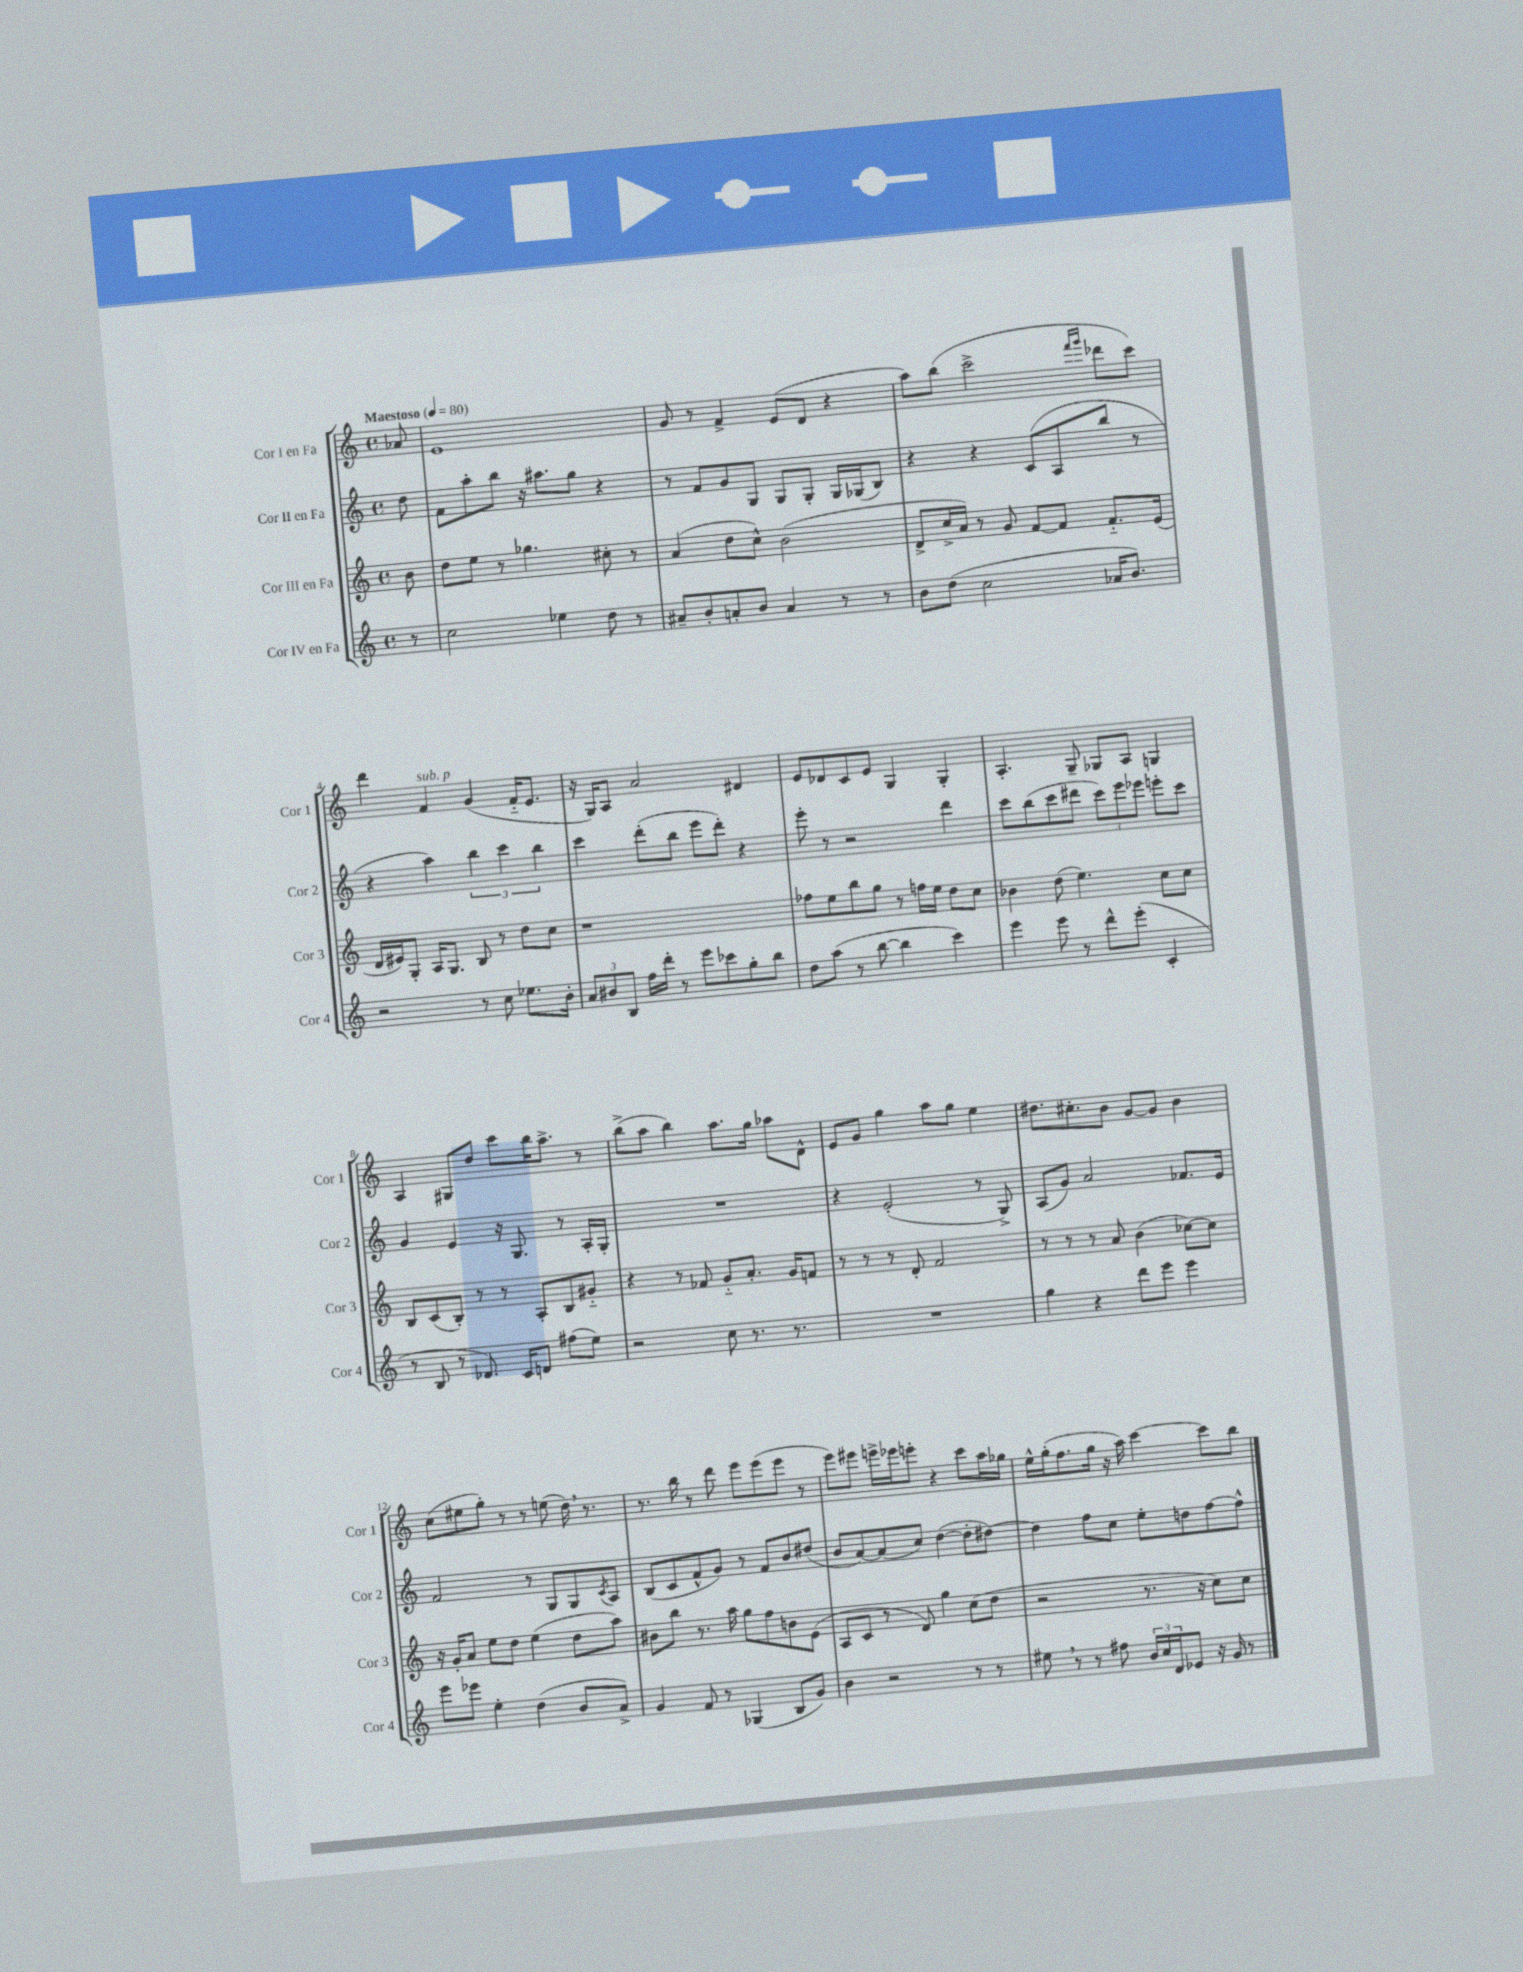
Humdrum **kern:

**kern	**kern	**kern	**kern
*staff4	*staff3	*staff2	*staff1
*clefG2	*clefG2	*clefG2	*clefG2
*k[]	*k[]	*k[]	*k[]
*M4/4	*M4/4	*M4/4	*M4/4
*met(c)	*met(c)	*met(c)	*met(c)
*MM80	*MM80	*MM80	*MM80
8r	8b	8dd	8a-
=	=	=	=
2cc	8dd	8f	1e
.	8ee	8aa'	.
.	8r	8bb	.
.	4.gg-	16r	.
.	.	8.aa#	.
4ee-	.	.	.
.	.	8gg	.
8dd	8cc#'	4r	.
8r	8r	.	.
=	=	=	=
8a#~	(4a	8r	8g
8b'	.	8f	8r
8a'	8dd	8g	4f^
8b	8cc^^)	8G	.
4a	(2b	8G	(8e
.	.	8G'	8d
8r	.	16G	4r
.	.	(16G-	.
8r	.	8B)	.
=	=	=	=
8b	8d^	4r	8aa)
(8dd	16cc^	.	(8bb
.	16a)	.	.
2cc	8r	4r	2ccc^
.	8g	.	.
.	[8f	(8c	.
.	8f]	8A	.
.	.	.	16qqfff
.	.	.	16qqggg
16a-	8.f'~	8bb	8ddd-
8.b)	.	.	.
.	.	8r	8ccc)
.	(16e	.	.
=	=	=	=
2r	16d	4r	4ddd
.	16e#)	.	.
.	8G'	.	.
.	16A	4aa)	4f
.	8.G	.	.
8r	8B	6bb	(4g
8cc	8r	.	.
.	.	6ccc	.
8.ee-	8dd	.	16f'~
.	.	.	8.e
.	.	6bb	.
.	8cc	.	.
16b'	.	.	.
=	=	=	=
12a	1r	4ccc	16r
.	.	.	16G)
12b#	.	.	.
.	.	.	8A
12B	.	.	.
16ff	.	(8ddd'	2a
16ddd'	.	.	.
8r	.	8bb	.
8eee	.	8eee	.
8ccc-	.	8ddd')	.
8gg'	.	4r	4d#
8bb	.	.	.
=	=	=	=
8dd	8ff-	8eee'	8e
(8aa	8ee	8r	8d-
8r	8bb	2r	8c
[8bb	8gg	.	8e
4bb]	8r	.	4G
.	16ff	.	.
.	16ee	.	.
4ccc)	8dd	4ddd	4G'
.	8cc	.	.
=	=	=	=
4eee	4b-	8ccc	4.A'
.	.	(8bb	.
8eee	(8dd	8ccc	.
8r	4.ee)	8ddd#	8G~
8ddd^^	.	12ccc)	8G-
.	.	12eee	.
(8eee'	.	.	8A
.	.	12eee-	.
4c'	8cc	8eee'	4G
.	8cc	8ccc	.
=	=	=	=
8r	8B	4g	4A
8B	(8c	.	.
8r	8B')	4e	8G#
8.d-)	8r	.	8dd
.	8r	16r	8ccc
16c	.	8.G	.
8d	8A'	.	16bb
.	.	.	8.aa^
(8ff#	8B	8r	.
8ee)	8g#'~	16A'	8r
.	.	16G'	.
=	=	=	=
2r	4r	1r	(8bb^
.	.	.	8aa
.	8r	.	4bb)
.	8f-	.	.
8cc	8g'~	.	8.aa
8.r	8.a'	.	.
.	.	.	16gg
.	.	.	8aa-
8.r	16g	.	.
.	8f	.	8d^^
=	=	=	=
1r	8r	4r	8e
.	8r	.	8g
.	8r	(2e'	4gg
.	8d'	.	.
.	2f	.	8aa
.	.	.	8gg
.	.	8r	4ee
.	.	8G^)	.
=	=	=	=
4gg	8r	(8A	8.dd#
.	8r	8g)	.
.	.	.	8.cc#'
4r	8r	2a	.
.	8a	.	8b
8ddd	(4b	.	[8g
8eee	.	.	8g]
4eee	[8cc-)	8.f-	4b
.	8cc-]	.	.
.	.	16e	.
=	=	=	=
8eee	16r	2f	(8cc
.	16g'	.	.
8eee-	8a	.	8ee#
4ee'	8ee	.	8gg')
.	8dd	.	8r
(4dd	(4ee	8r	8r
.	.	8G	(8ee
8b	8dd	8G	16dd)
.	.	.	8.r
.	.	8qc	.
8a^)	8aa)	8A	.
=	=	=	=
4g	8b#	(8B	8.r
.	8bb	8c	.
.	.	.	16bb
8f	8.r	8f^^	8r
8r	.	8g)	8ddd
.	16aa	.	.
(4G-	8gg	8r	8eee
.	8ff	8f	(8eee
8B	8b	8b	8eee
8g)	(8e	(8dd#	8r
=	=	=	=
4b	8A	8b	8eee)
.	8c	[8a)	8eee#
2r	8r	(8a]	16eee^
.	.	.	16eee-
.	8d)	8cc)	8eee'
.	4gg	([4dd	4r
8r	(8cc	8dd']	8ccc
8r	8dd	[8dd#)	16aa
.	.	.	16gg-
=	=	=	=
8ee#	2r	4dd#]	16ee^^
.	.	.	(16gg'
8r	.	.	8.ff
8r	.	8ff	.
.	.	.	16gg
8ff#	.	8cc	16r
.	.	.	16aa)
24b	8.r	8ee'	[4ccc
24cc	.	.	.
24d	.	.	.
8e-	.	8dd	.
.	16r	.	.
16r	8cc)	[8ff	8ccc]
16g	.	.	.
8r	8cc	8ff^^]	8bb
==	==	==	==
*-	*-	*-	*-
